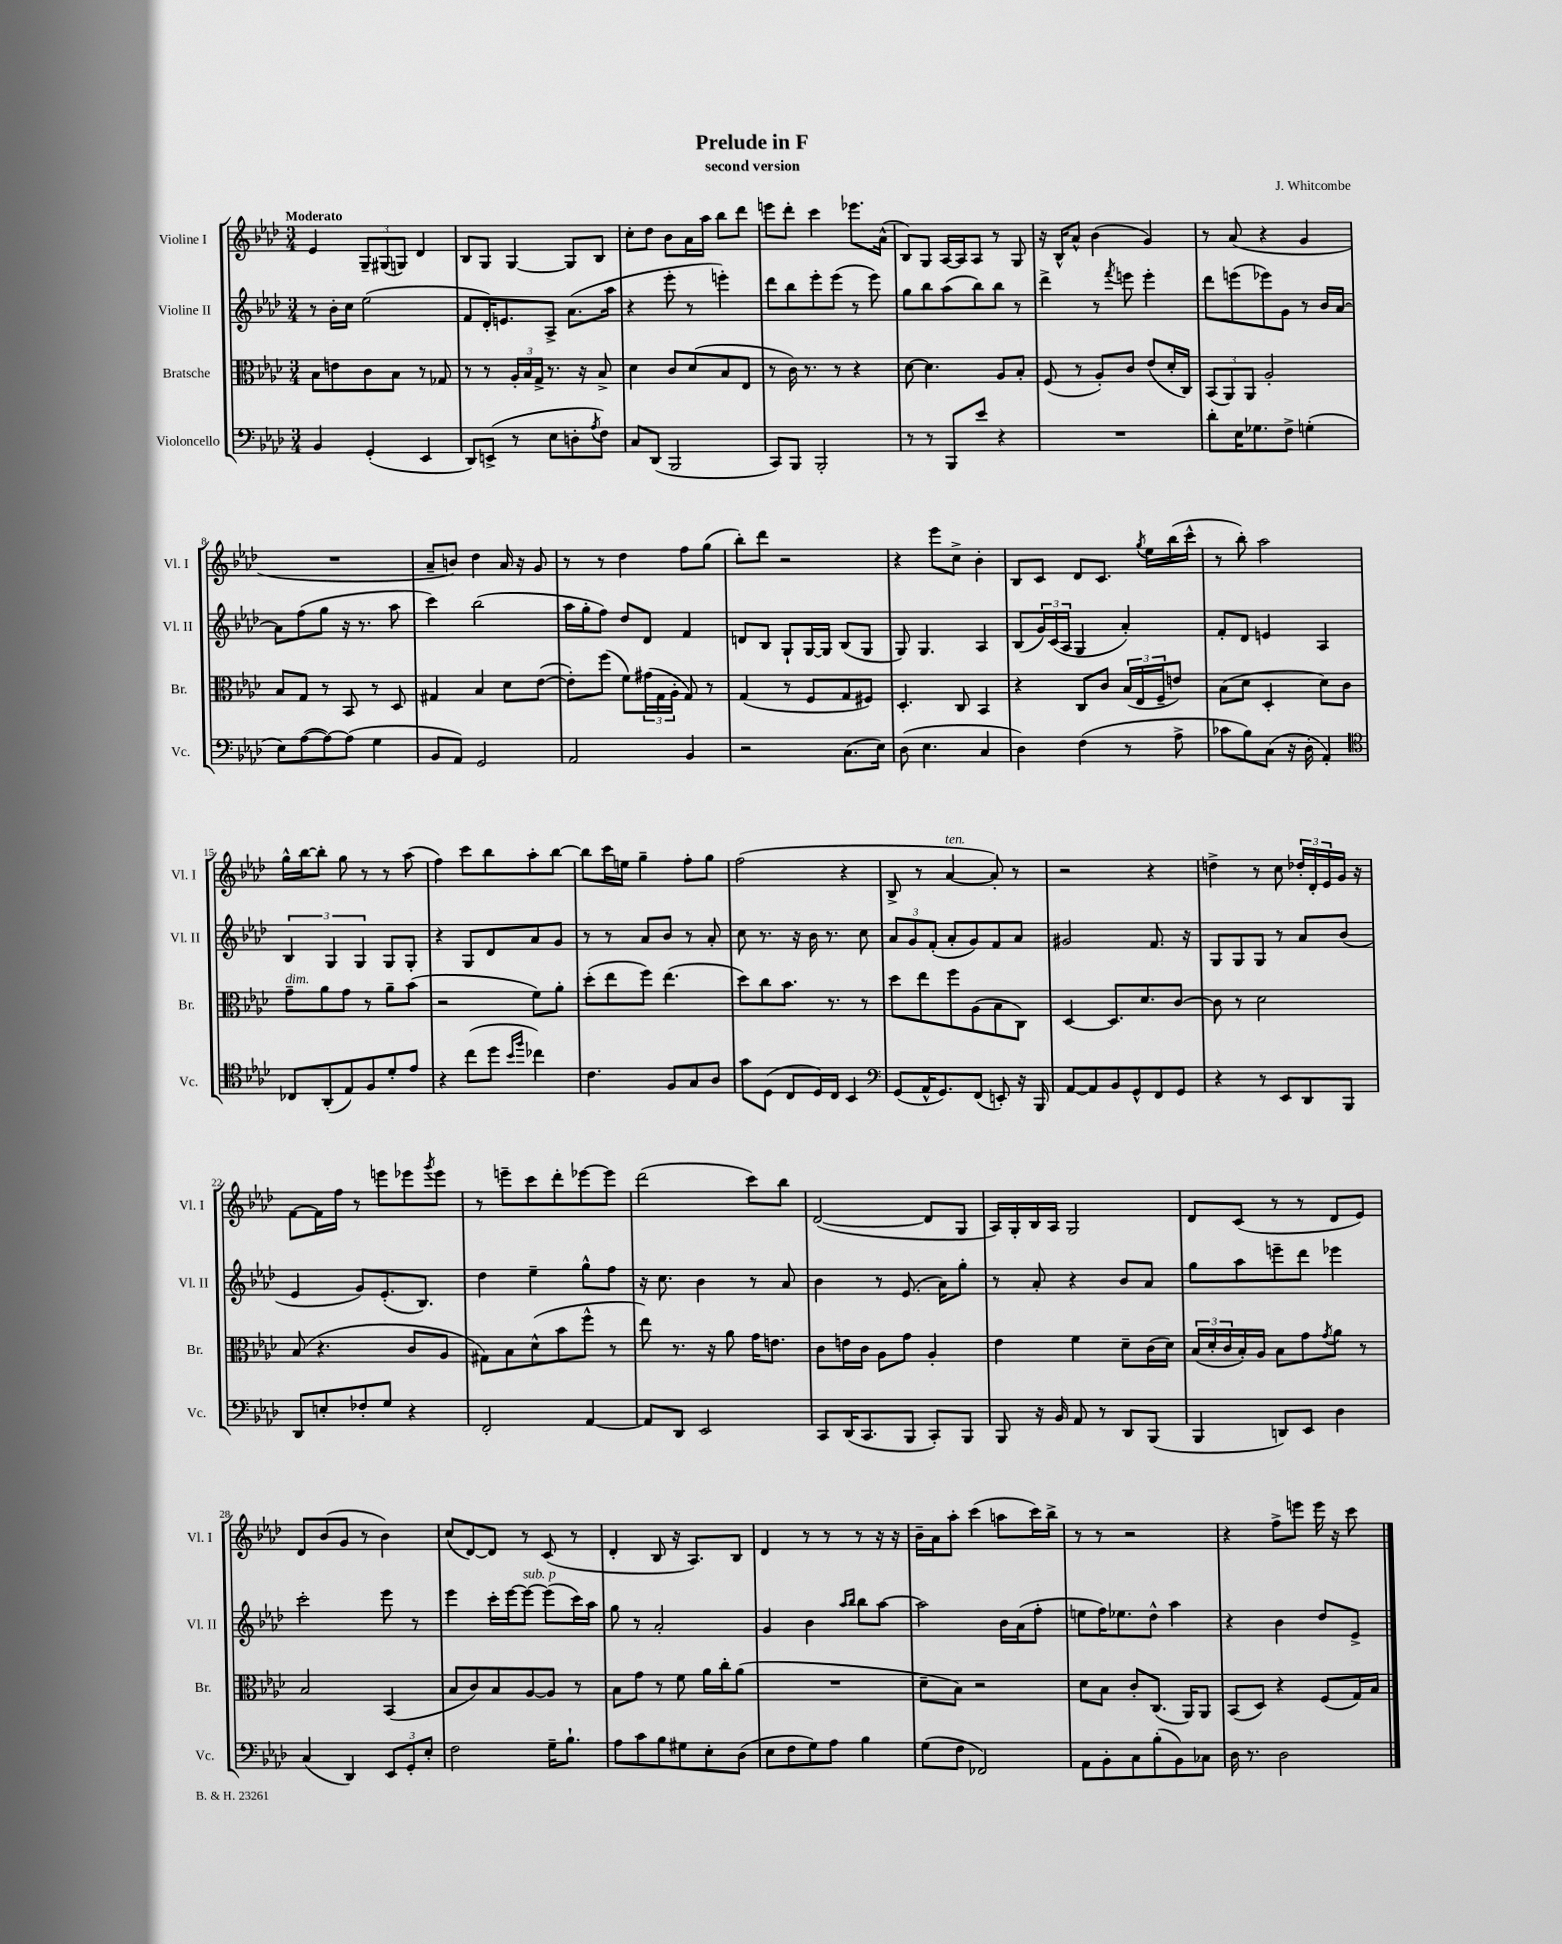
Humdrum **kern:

**kern	**kern	**kern	**kern
*staff4	*staff3	*staff2	*staff1
*clefF4	*clefC3	*clefG2	*clefG2
*k[b-e-a-d-]	*k[b-e-a-d-]	*k[b-e-a-d-]	*k[b-e-a-d-]
*M3/4	*M3/4	*M3/4	*M3/4
4BB-	8B-	8r	4e-
.	8e	16b-'	.
.	.	16cc	.
(4GG'	8c	(2ee-	12G~
.	.	.	(12G#
.	8B-	.	.
.	.	.	12G)
4EE-	8r	.	4d-
.	8G-	.	.
=	=	=	=
8DD-)	8r	8f	8B-
(8EE^	8r	16d-')	8G
.	.	8.e	.
8r	24A-'	.	[4G
.	24B-	.	.
.	24G^	.	.
8E-	8.r	8A-^	.
8D'	.	(8.a-	8G]
.	16r	.	.
8qA-	.	.	.
8F)	8B-^	.	8B-
.	.	16aa-	.
=	=	=	=
8C	4d-	4r	8cc'
(8DD-	.	.	8dd-
2BBB-	8c	8eee-'	8b-
.	(8d-	8r	16a-
.	.	.	16aa-
.	8B-	4eee')	8bb-
.	8E-	.	8ddd-
=	=	=	=
8CC)	8r	8ddd-	8eee
8BBB-	16c)	8bb-	8ddd-'
.	8.r	.	.
2BBB-'	.	8eee-'	4ccc
.	8r	(8eee-	.
.	4r	8r	8.eee-
.	.	8eee-)	.
.	.	.	(16a-^^
=	=	=	=
8r	[8d-	8gg	8B-)
8r	4.d-]	8bb-	8G
8BBB-	.	(8aa-	[16A-
.	.	.	16A-]
8e-	.	8bb-)	8A-
4r	8A-	8bb-	8r
.	8B-'	8r	8G
=	=	=	=
2.r	(8F	4ddd-^	16r
.	.	.	16B-^^
.	8r	.	8a-^^
.	8A-')	8r	(4b-
.	.	8qfff	.
.	8c	8eee	.
.	(8e-	4eee'	4g)
.	16d-'	.	.
.	16C)	.	.
=	=	=	=
8d-'	(12BB-	8ddd-	8r
.	12AA-)	.	.
16E-	.	(8eee	(8a-
.	12AA-	.	.
8.G-	.	.	.
.	2A-'	8eee-)	4r
8F^	.	8g	.
(4G'	.	8r	4g
.	.	16b-	.
.	.	[16a-	.
=	=	=	=
8E-)	8B-	8a-]	2.r
([8A-	8G	(8ff	.
8A-_)	8r	8gg	.
(8A-]	8BB-	16r	.
.	.	8.r	.
4G	8r	.	.
.	8D-	8aa-	.
=	=	=	=
8BB-	4G#	4ccc)	8a-~
8AA-)	.	.	8b)
2GG	4B-	(2bb-	4dd-
.	8d-	.	16a-
.	.	.	16r
.	([8e-	.	8g
=	=	=	=
2AA-	8e-'])	16aa-	8r
.	.	16gg'	.
.	(8ff	8ff)	8r
.	8f)	8dd-	4dd-
.	(24g#	8d-	.
.	24G	.	.
.	24A-'	.	.
4BB-	8G)	4f	8ff
.	8r	.	(8gg
=	=	=	=
2r	(4G	8d	8bb-')
.	.	8B-	8ddd-
.	8r	8G`	2r
.	8F	[16G	.
.	.	16G]	.
(8.C	8G	(8B-	.
.	8F#)	8G	.
16E-)	.	.	.
=	=	=	=
(8D-	4.D-'	8G)	4r
4.E-	.	4.G	.
.	.	.	8eee-
.	8C	.	8cc^
4C	4BB-	4A-	4b-'
=	=	=	=
4D-)	4r	(8B-	8B-
.	.	24g)	8c
.	.	(24c	.
.	.	24A-	.
(4F	8C	4G	8d-
.	8c	.	8.c
8r	(24B-	4a-')	.
.	24E-	.	.
.	.	.	8qgg
.	.	.	16ee-
.	24F~	.	.
8A-^	8e)	.	(16bb-
.	.	.	16ccc^^
=	=	=	=
8c-	(8B-	8f'	8r
8B-)	8d-	8d-	8bb-')
(8C	4D-'	4e	2aa-
16r	.	.	.
16D-'	.	.	.
4AA-')	8d-)	4A-	.
.	8c	.	.
=	=	=	=
*clefC4	*	*	*
8C-	8g~	6B-	16gg^^
.	.	.	[16bb-
(8AA-'	8a-	.	8bb-']
.	.	6G	.
8E-)	8g	.	8gg
.	.	6G	.
8F	8r	.	8r
8d-'	8a-~	8G	8r
8e-	(8b-	8G'	(8aa-
=	=	=	=
4r	2r	4r	4ff)
(8cc	.	8G	8ccc
8dd-	.	8d-	8bb-
16qqb-	.	.	.
16qqff	.	.	.
4cc-)	8f)	8a-	8aa-'
.	8a-'	8g	[8bb-
=	=	=	=
4.c	(8dd-'	8r	8bb-]
.	8ee-	8r	16ccc
.	.	.	16ee
.	8ff)	8a-	4gg~
8F	(4.ee-	8b-	.
8G	.	8r	8ff'
8A-	.	8a-'	8gg
=	=	=	=
8g	8dd-)	8cc	(2ff
(8D-	8cc	8.r	.
8C	8.b-	.	.
.	.	16r	.
16D-)	.	16b-	.
16C	8.r	8.r	.
4BB-	.	.	4r
.	8r	8cc	.
=	=	=	=
*clefF4	*	*	*
(8GG	8dd-	12a-	8B-^
.	.	12g	.
16AA-^^	8ee-	.	8r
.	.	(12f'	.
8.GG)	.	.	.
.	8ff	8a-'	[4a-
(8FF	(8A-	8g)	.
8EE')	8B-	8f	8a-'])
16r	8C)	8a-	8r
16BBB-	.	.	.
=	=	=	=
[8AA-	[4D-	2g#	2r
8AA-]	.	.	.
8BB-	8.D-]	.	.
8GG^^	.	.	.
.	8.d-	.	.
8FF	.	8.f	4r
8GG	[8c	.	.
.	.	16r	.
=	=	=	=
4r	8c]	8G	4dd^
.	8r	8G	.
8r	2d-	8G	8r
8EE-	.	8r	8cc
8DD-	.	8a-	24dd-'
.	.	.	24d-'
.	.	.	24e-
8BBB-	.	(8b-	16g
.	.	.	16r
=	=	=	=
8DD-	(8B-	4e-	[8f
8E'	4.r	.	16f]
.	.	.	16ff
8F-'	.	8g)	8r
8G	.	(8.e-'	8eee
4r	8c	.	8eee-
.	.	8.B-)	.
.	.	.	8qggg
.	8A-	.	8eee-
=	=	=	=
2FF'	8G#)	4dd-	8r
.	8B-	.	8eee~
.	(8d-^^	4ee-~	8ccc
.	8b-	.	8ddd-'
[4AA-	8ff^^	8gg^^	[8eee-
.	8r	8ff	8eee-]
=	=	=	=
8AA-]	8ee-)	16r	(2ddd-
.	.	8.cc	.
8DD-	8.r	.	.
2EE-	.	4b-	.
.	16r	.	.
.	8a-	.	.
.	16g	8r	8ccc)
.	8.e	.	.
.	.	8a-	8bb-
=	=	=	=
8CC	8c	4b-	([2d-
(16DD-	16e	.	.
8.CC	16c	.	.
.	8A-	8r	.
8BBB-	8g	(8.e-	.
8CC')	4A-'	.	8d-]
.	.	16a-)	.
8BBB-	.	8gg'	8G
=	=	=	=
8BBB-	4e-	8r	16A-)
.	.	.	16G'
16r	.	8a-'	16B-
16BB-	.	.	16A-
8AA-	4f	4r	2G
8r	.	.	.
8DD-	8d-~	8b-	.
(8BBB-	(16c	8a-	.
.	16d-)	.	.
=	=	=	=
4BBB-	(24B-	8gg	8d-
.	24d-'	.	.
.	24c	.	.
.	16B-')	8aa-	(8c
.	16A-	.	.
8DD)	8B-	8eee~	8r
8EE-	8g	8ddd-	8r
.	8qg	.	.
4D-	8a-	4eee-	8d-
.	8r	.	8e-)
=	=	=	=
(4C	2B-	2ccc'	8d-
.	.	.	(8b-
4DD-)	.	.	8g
.	.	.	8r
12EE-	(4BB-	8eee-	4b-)
12GG'	.	.	.
.	.	8r	.
12E-'	.	.	.
=	=	=	=
2F	8B-	4eee-	(8cc
.	8c)	.	[8d-)
.	8B-	16ccc'	8d-]
.	.	[16eee-	.
.	[8A-	8eee-_	8r
16G~	8A-]	(8eee-]	(8c
8.B-`	.	.	.
.	8r	16ccc)	8r
.	.	16aa-	.
=	=	=	=
8A-	8B-	8gg	4d-'
8c	8g	8r	.
8B-	8r	2a-'	8B-
8G#	8f	.	16r
.	.	.	8.A-)
8E-'	16a-	.	.
.	16cc'	.	.
(8D-	(8a-	.	8B-
=	=	=	=
8E-	2.r	4g	4d-
8F	.	.	.
8G)	.	4b-	8r
8A-	.	.	8r
.	.	16qqaa-	.
.	.	16qqbb-	.
4B-	.	8bb-	8r
.	.	[8aa-	16r
.	.	.	16r
=	=	=	=
(8G	8d-~	2aa-]	16b-~
.	.	.	16a-
8F	8B-)	.	8aa-'
2FF-)	2r	.	(4ccc
.	.	16b-	8aa
.	.	(16a-	.
.	.	8ff'	16ccc)
.	.	.	16bb-^
=	=	=	=
8AA-	8d-	8ee	8r
8BB-'	8B-	16ff)	8r
.	.	8.ee-	.
8C	8c'	.	2r
(8B-'	(8.C	8dd-^^	.
8BB-)	.	4aa-	.
.	16AA-)	.	.
8C-	8AA-	.	.
=	=	=	=
16D-	(8BB-	4r	4r
8.r	.	.	.
.	8D-)	.	.
2D-	4r	4b-	8ff^
.	.	.	8eee
.	(8F	8dd-	16eee
.	.	.	16r
.	16G)	8e-^	8ccc
.	16B-	.	.
==	==	==	==
*-	*-	*-	*-
